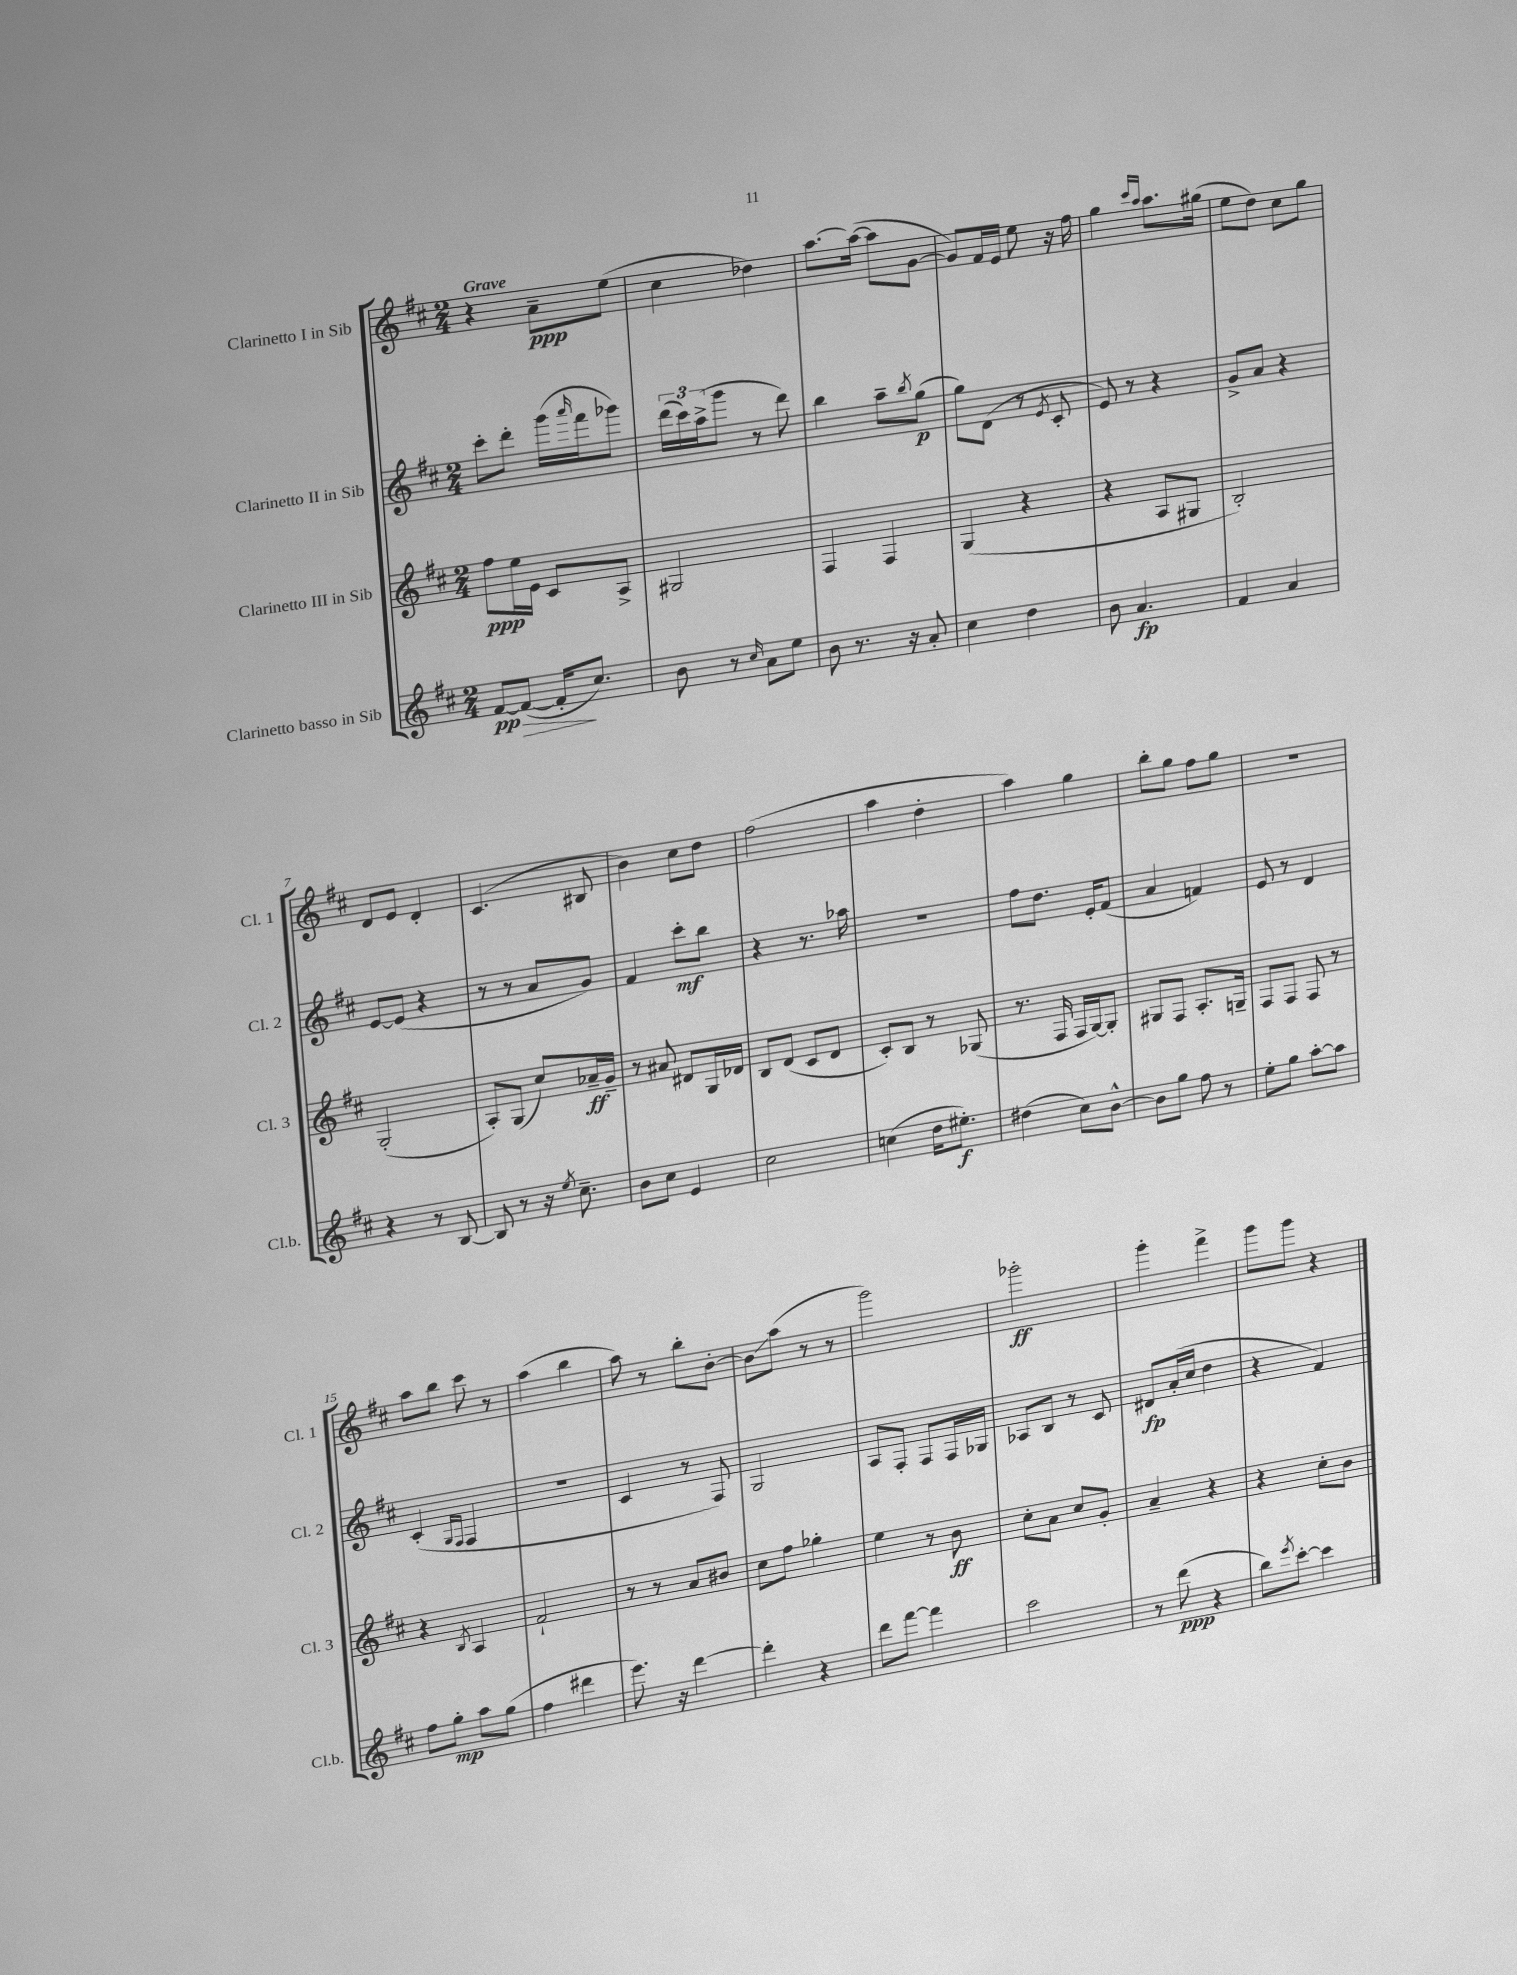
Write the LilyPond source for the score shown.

<<
\new StaffGroup <<
\new Staff = "s0" \with { instrumentName = "Clarinetto I in Sib" shortInstrumentName = "Cl. 1" } {
    \clef treble \key d \major \numericTimeSignature \time 2/4 \tempo "Grave"
    r4 a'8--\ppp e''8( |
    cis''4 des''4) |
    a''8.~ a''16~( a''8 g'8~ |
    g'8) fis'16 e'16 e''8 r16 fis''16 |
    g''4 \grace { cis'''16 a''16 } a''8. gis''16( |
    e''8 d''8) cis''8 g''8 |
    d'8 e'8 d'4-. |
    cis'4.( bis8 |
    b'4) cis''8 d''8 |
    fis''2( |
    a''4 d''4-. |
    a''4) g''4 |
    b''8-. g''8 fis''8 g''8 |
    R2 |
    a''8 b''8 cis'''8 r8 |
    a''4( b''4 |
    a''8) r8 b''8-. b'8~-. |
    b'8\glissando a''8( r8 r8 |
    g'''2) |
    ges'''2-.\ff |
    g'''4-. fis'''4-> |
    g'''8 g'''8 r4 \bar "|." |
}
\new Staff = "s1" \with { instrumentName = "Clarinetto II in Sib" shortInstrumentName = "Cl. 2" } {
    \clef treble \key d \major \numericTimeSignature \time 2/4
    cis'''8-. d'''8-. g'''16( \grace { a'''16 } fis'''16 ges'''8) |
    \tuplet 3/2 { d'''16( cis'''16) a''16->( } g'''8 r8 d'''8) |
    b''4 a''8-- \acciaccatura { b''8 } g''8\p( |
    g''8) d'8( r8 \acciaccatura { e'8 } cis'8-. |
    e'8) r8 r4 |
    g'8-> a'8 r4 |
    e'8~ e'8( r4 |
    r8 r8 a'8 g'8) |
    fis'4 cis'''8-.\mf b''8 |
    r4 r8. aes''16 |
    R2 |
    fis''8 d''8. e'16-. fis'8( |
    a'4 f'4) |
    e'8 r8 d'4 |
    cis'4-.( \grace { g16 fis16 } fis4 |
    r2 |
    cis'4 r8 fis8) |
    g2 |
    a8 fis8-. fis8 fis16 ges16 |
    aes8 b8 r8 cis'8 |
    dis'8\fp a'16-.( cis''16 d''4 |
    r4 fis'4) \bar "|." |
}
\new Staff = "s2" \with { instrumentName = "Clarinetto III in Sib" shortInstrumentName = "Cl. 3" } {
    \clef treble \key d \major \numericTimeSignature \time 2/4
    fis''8\ppp e''16 e'16 cis'8 a8-> |
    gis2 |
    fis4 fis4 |
    g4( r4 |
    r4 a8 gis8 |
    b2-.) |
    g2-.( |
    a8-.) g8( cis''8) aes'16--\ff g'16-- |
    r8 ais'8 dis'8 g16 des'16 |
    b8 d'8( cis'8 d'8 |
    cis'8-.) b8 r8 ges8( |
    r8. fis16 fis16 g16~) g8-. |
    gis8 fis8 a8.-. g16-- |
    fis8 fis8 fis8 r8 |
    r4 \acciaccatura { b8 } a4 |
    fis'2-! |
    r8 r8 a'8 bis'8 |
    cis''8 fis''8 ges''4-. |
    e''4 r8 b'8\ff |
    cis''8-. a'8 cis''8 g'8-. |
    a'4-- r4 |
    r4 cis''8-. b'8 \bar "|." |
}
\new Staff = "s3" \with { instrumentName = "Clarinetto basso in Sib" shortInstrumentName = "Cl.b." } {
    \clef treble \key d \major \numericTimeSignature \time 2/4
    fis'8~\pp\> fis'8~( fis'16-.\! cis''8.) |
    b'8 r8 \grace { cis''16 } a'8 e''8 |
    b'8 r8. r16 a'8-. |
    cis''4 d''4 |
    b'8 a'4.\fp |
    fis'4 a'4 |
    r4 r8 b8~ |
    b8 r8 r16 \acciaccatura { e''8 } cis''8.-- |
    b'8 cis''8 e'4 |
    cis''2 |
    c''4( d''16 eis''8.-.\f) |
    dis''4( cis''8) b'8~-^ |
    b'8 g''8 fis''8 r8 |
    e''8-. g''8 a''8~-. a''8 |
    fis''8 g''8-.\mp a''8 g''8( |
    fis''4 dis'''4 |
    e'''8.) r16 d'''4~ |
    d'''4-. r4 |
    d'''8 fis'''8~ fis'''4 |
    cis'''2 |
    r8 d'''8\ppp( r4 |
    b''8) \acciaccatura { e'''8 } cis'''8~-. cis'''4 \bar "|." |
}
>>
>>
